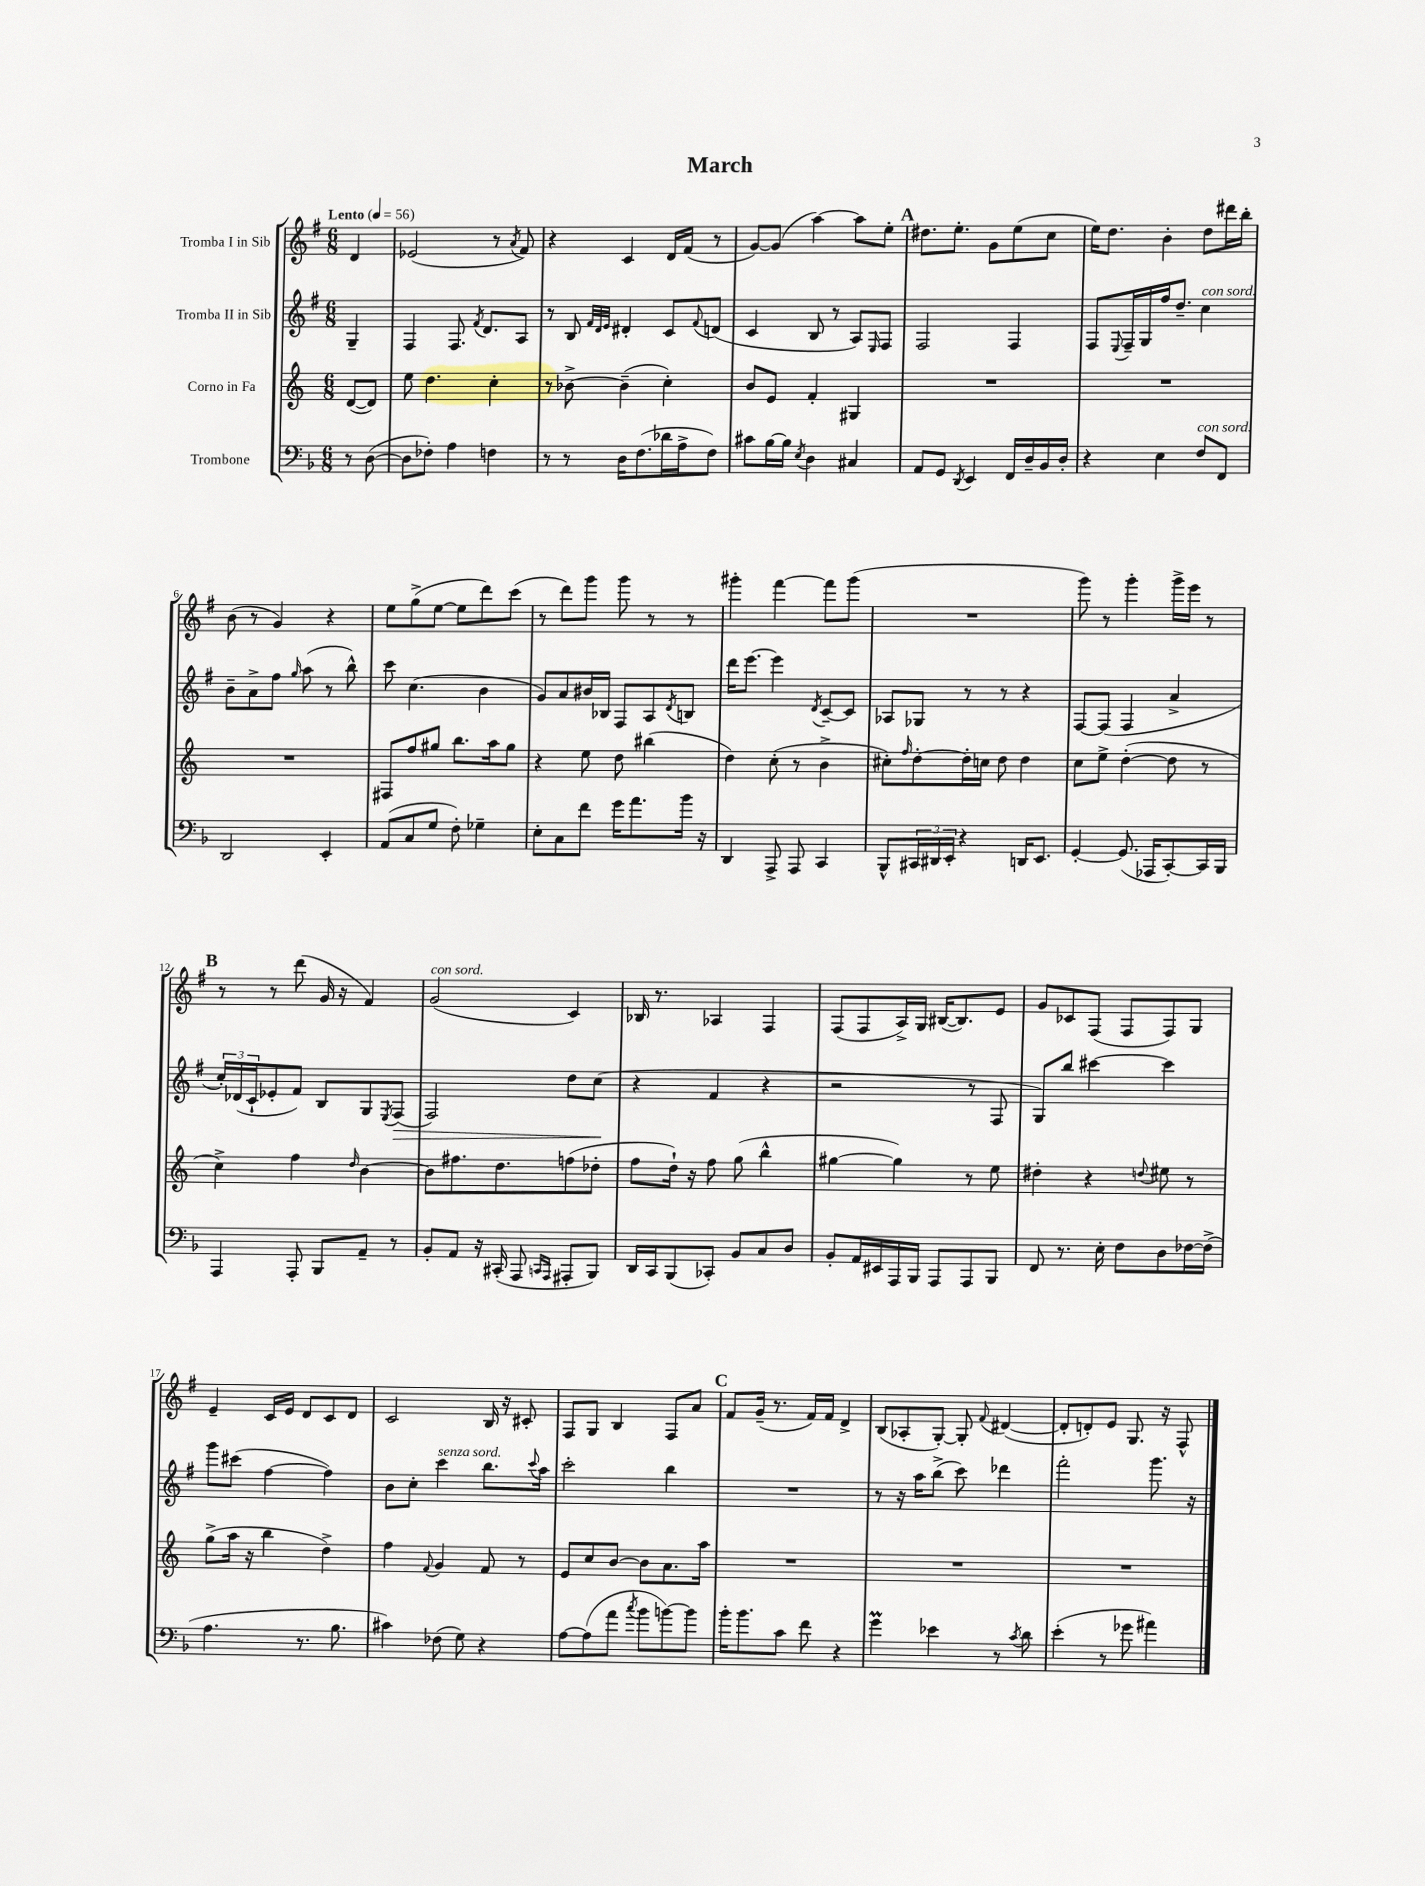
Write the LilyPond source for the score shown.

\header { title = "March" }
<<
\new StaffGroup <<
\new Staff = "s0" \with { instrumentName = "Tromba I in Sib" } {
    \clef treble \key g \major \numericTimeSignature \time 6/8 \partial 4 \tempo "Lento" 4 = 56
    d'4 |
    ees'2( r8 \acciaccatura { a'8 } fis'8) |
    r4 c'4 d'16 fis'16( r8 |
    g'8~) g'8( a''4~) a''8 e''8-. |
    \mark \markup { \bold "A" } dis''8. e''8.-. g'8 e''8( c''8 |
    e''16) d''8. b'4-. d''8 dis'''16 b''16-. |
    b'8( r8 g'4) r4 |
    e''8 g''8->( e''8~ e''8 d'''8) c'''8( |
    r8 d'''8) g'''8 g'''8 r8 r8 |
    gis'''4-. fis'''4~ fis'''8 gis'''8( |
    R2. |
    g'''8) r8 g'''4-. g'''16-> e'''16 r8 |
    \mark \markup { \bold "B" } r8 r8 d'''8( g'16 r16 fis'4) |
    g'2^\markup { \italic "con sord." }( c'4) |
    bes16 r8. aes4 fis4 |
    fis8( fis8 a16->) g16 bis16~( bis8.) e'8 |
    g'8 ces'8 fis8( fis8 fis8) g8 |
    e'4-- c'16 e'16 d'8 c'8 d'8 |
    c'2 b16 r16 cis'8-. |
    fis8 g8 b4 fis8 a'8 |
    \mark \markup { \bold "C" } fis'8 g'16--( r8. fis'16) fis'16 d'4-> |
    b8( aes8-. g8~-.) g8-. \appoggiatura { fis'8 } dis'4~( |
    dis'8-. d'8-.) e'8 g8. r16 fis8-^ \bar "|." |
}
\new Staff = "s1" \with { instrumentName = "Tromba II in Sib" } {
    \clef treble \key g \major \numericTimeSignature \time 6/8 \partial 4
    g4-- |
    fis4 fis8. \acciaccatura { fis'8 } d'8. a8 |
    r8 b8 \grace { fis'32 d'32 e'32 } dis'4-. c'8 \appoggiatura { fis'8 } d'8( |
    c'4 b8 r8 a8) \grace { e16 } fis8 |
    \mark \markup { \bold "A" } fis2 fis4 |
    fis8 \appoggiatura { e8 } fis16-- g16 fis''16 d''8.-- c''4^\markup { \italic "con sord." } |
    b'8-- a'8-> fis''8 \grace { g''16 } a''8( r8 b''8-^) |
    c'''8 c''4.( b'4 |
    g'8) a'8 bis'16 bes16 fis8 a8 \acciaccatura { d'8 } b8 |
    d'''16 e'''8.~ e'''4 \acciaccatura { d'8 } c'8~-- c'8 |
    aes8 ges8 r8 r8 r4 |
    fis8~ fis8( fis4 a'4-> |
    \mark \markup { \bold "B" } \tuplet 3/2 { c''16-.) des'16( c'16-! } ees'8-. fis'8) b8 g8 \acciaccatura { e8 } fis8\>( |
    fis2) d''8 c''8\!( |
    r4 fis'4 r4 |
    r2 r8 fis8 |
    g8) b''8 cis'''4~ cis'''4 |
    g'''8 cis'''8( fis''4~ fis''4) |
    b'8 c''8-. c'''4^\markup { \italic "senza sord." } b''8. \appoggiatura { c'''8 } a''16 |
    c'''2-. b''4 |
    \mark \markup { \bold "C" } R2. |
    r8 r16 a''16 b''8->( c'''8) des'''4 |
    fis'''2-. g'''8. r16 \bar "|." |
}
\new Staff = "s2" \with { instrumentName = "Corno in Fa" } {
    \clef treble \key c \major \numericTimeSignature \time 6/8 \partial 4
    d'8~( d'8) |
    e''8 d''4. c''4-. |
    r8 bes'8~-> bes'4--( c''4-.) |
    b'8 e'8 f'4-. gis4 |
    \mark \markup { \bold "A" } R2. |
    R2. |
    R2. |
    fis8 f''8 gis''8 b''8. a''16 gis''8 |
    r4 e''8 d''8 bis''4( |
    d''4) c''8-.( r8 b'4-> |
    cis''8-.) \grace { f''16 } d''8~-. d''16-. c''16 d''8 d''4 |
    c''8 e''8-> d''4~-.( d''8 r8 |
    \mark \markup { \bold "B" } c''4->) f''4 \grace { d''16 } b'4~ |
    b'8 fis''8. d''8. f''8( des''8-. |
    f''8 d''16-!) r16 f''8 g''8( b''4-^ |
    gis''4~ gis''4) r8 e''8 |
    dis''4-. r4 \appoggiatura { d''8 } eis''8 r8 |
    g''8->( a''16 r16 b''4 d''4->) |
    f''4 \appoggiatura { f'8 } g'4 f'8 r8 |
    e'8 c''8 b'8~ b'8 a'8. a''16 |
    \mark \markup { \bold "C" } R2. |
    R2. |
    R2. \bar "|." |
}
\new Staff = "s3" \with { instrumentName = "Trombone" } {
    \clef bass \key f \major \numericTimeSignature \time 6/8 \partial 4
    r8 d8~( |
    d8 fes8-.) a4 f4 |
    r8 r8 d16 f8.( des'16 a16-> f8) |
    cis'8 bes16~ bes16 \acciaccatura { e8 } d4 cis4 |
    \mark \markup { \bold "A" } a,8 g,8 \acciaccatura { d,8 } e,4 f,16 d16-- bes,16 d16-. |
    r4 e4 f8^\markup { \italic "con sord." } f,8 |
    d,2 e,4-. |
    a,8( c8 g8 f8-.) ges4-- |
    e8-. c8 f'8 g'16 a'8. bes'16 r16 |
    d,4 a,,8-> a,,8 c,4 |
    bes,,8-^ \tuplet 3/2 { cis,16 dis,16 e,16-. } r4 d,16 e,8. |
    g,4~-. g,8.( aes,,16 c,8~-.) c,16 bes,,16 |
    \mark \markup { \bold "B" } a,,4 a,,8-. bes,,8 a,8-- r8 |
    bes,8-. a,8 r16 cis,16-.( a,,8 \grace { c,16 a,,16 } ais,,8-. bes,,8) |
    d,16 c,16 bes,,8( ces,8-.) bes,8 c8 d8 |
    bes,8-. a,16 eis,16 a,,16 bes,,16 a,,8 a,,8 bes,,8 |
    f,8 r8. e16-. f8 d8 fes16~ fes16->( |
    a4. r8. bes8. |
    cis'4) fes8( g8) r4 |
    a8~ a8( a'8 \acciaccatura { c''8 } bes'8 b'8~) b'8 |
    \mark \markup { \bold "C" } bes'16-. bes'8. c'8 f'8 r4 |
    g'4\prall ees'4 r8 \acciaccatura { c'8 } d'8 |
    e'4-.( r8 ges'8 ais'4) \bar "|." |
}
>>
>>
